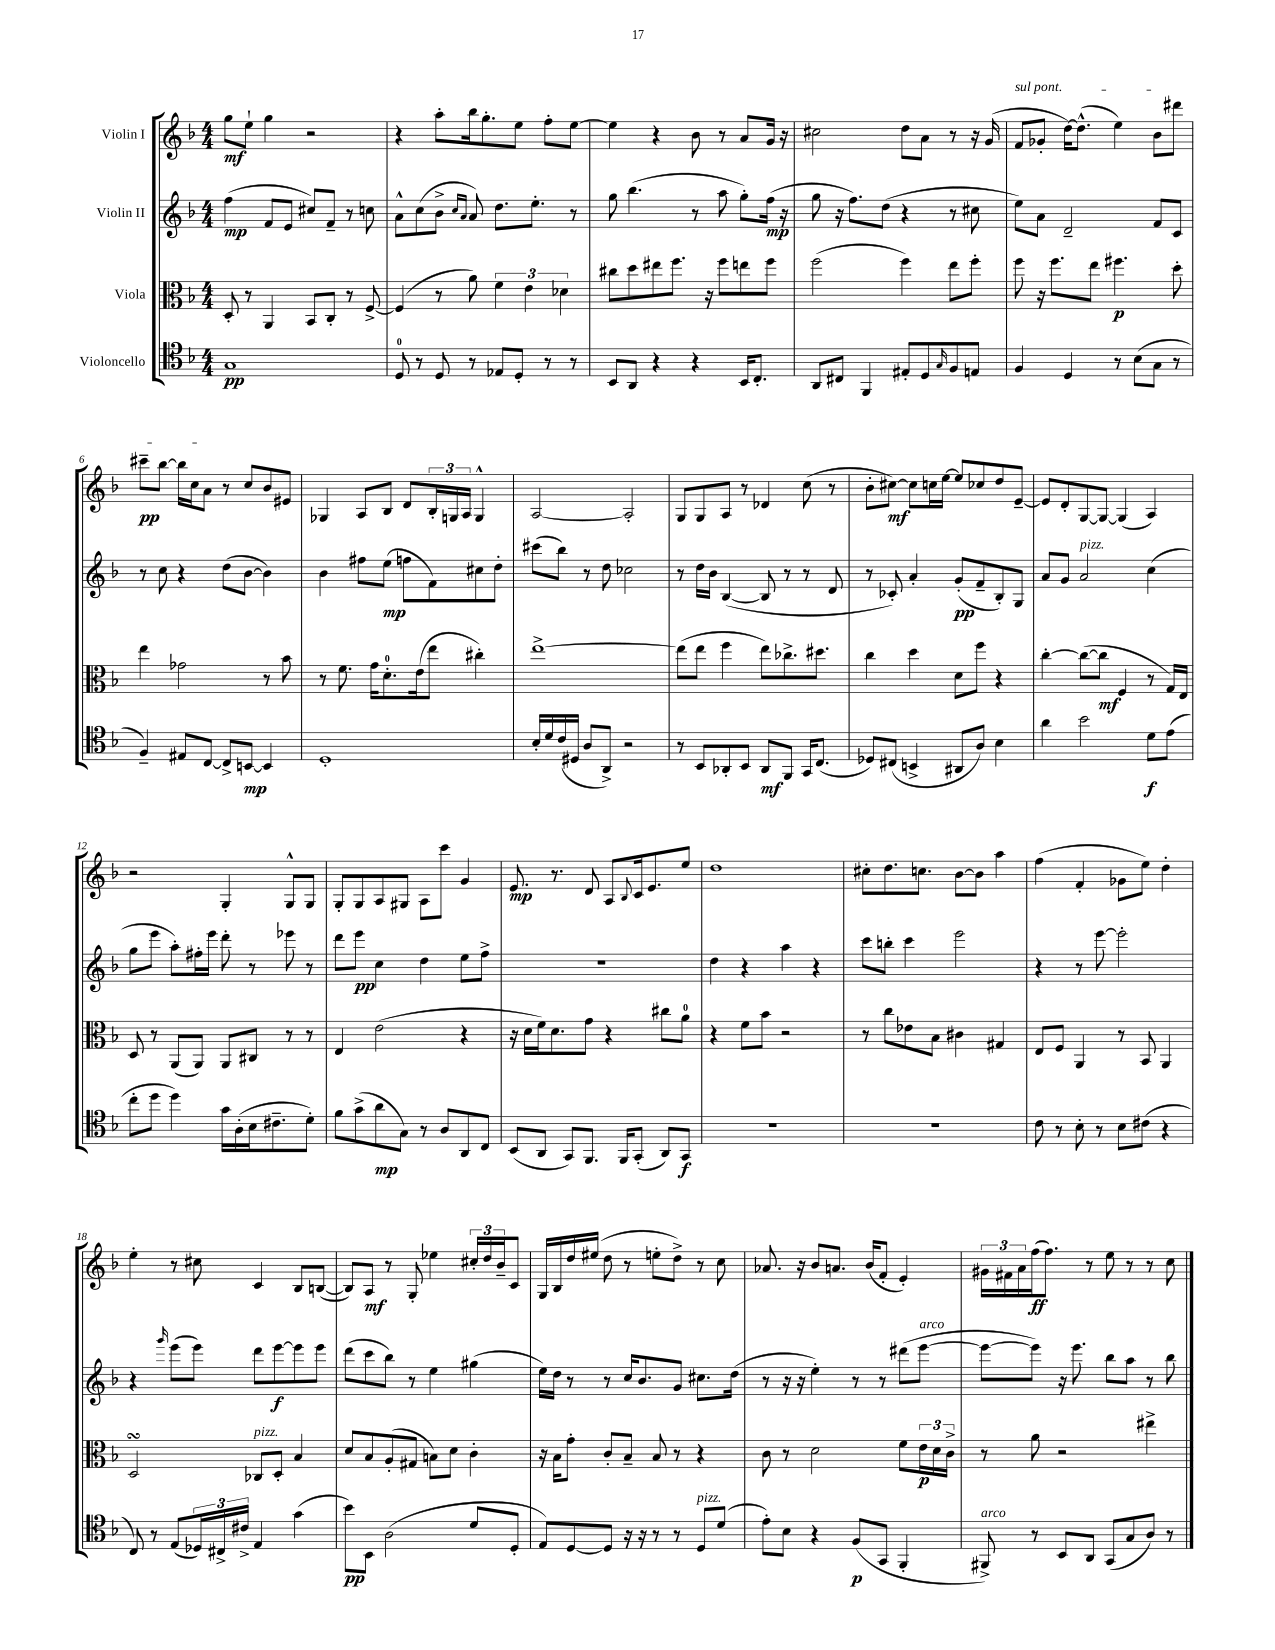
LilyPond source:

<<
\new StaffGroup <<
\new Staff = "s0" \with { instrumentName = "Violin I" } {
    \clef treble \key f \major \numericTimeSignature \time 4/4
    g''8\mf e''8-! g''4 r2 |
    r4 a''8-. bes''16 g''8.-. e''8 f''8-. e''8~ |
    e''4 r4 bes'8 r8 a'8 g'16 r16 |
    cis''2 d''8 a'8 r8 r16 g'16( |
    \once \override TextSpanner.bound-details.left.text = \markup { \italic "sul pont." } f'8\startTextSpan ges'8-. d''16~) d''8.-^( e''4) bes'8 dis'''8 |
    cis'''8--\pp bes''8~ bes''16 c''16 a'8\stopTextSpan r8 c''8 bes'8 eis'8 |
    ges4 a8 bes8 d'8 \tuplet 3/2 { bes16-. g16 a16 } g4-^ |
    a2~ a2-. |
    g8 g8 a8 r8 des'4 c''8( r8 |
    bes'8-. cis''8~\mf) cis''8 c''16 e''16~ e''8 ces''8 d''8 e'8~-- |
    e'8 d'8-. g8~ g8~ g4( a4) |
    r2 g4-. g8-^ g8 |
    g8-. g8 a8 gis8 a8 c'''8 g'4 |
    e'8.\mp r8. d'8 a8 \appoggiatura { bes8 } c'16 e'8. e''8 |
    d''1 |
    cis''8-. d''8. c''8. bes'8~ bes'8 a''4 |
    f''4( f'4-. ges'8 e''8) d''4-. |
    e''4-. r8 cis''8 c'4 bes8 b8~( |
    b8) a8\mf r8 g8-. ees''4 \tuplet 3/2 { cis''16-. d''16 bes'16-- } c'8 |
    g16 bes16 d''16 eis''16( d''8 r8 e''8-. d''8->) r8 c''8 |
    aes'8. r16 bes'8 a'8. bes'16( f'8-. e'4-.) |
    \tuplet 3/2 { gis'16 fis'16 a'16 } f''16\ff( f''8.) r8 e''8 r8 r8 c''8 \bar "|." |
}
\new Staff = "s1" \with { instrumentName = "Violin II" } {
    \clef treble \key f \major \numericTimeSignature \time 4/4
    f''4\mp( f'8 e'8 cis''8) f'8-- r8 c''8 |
    a'8-^ c''8( bes'8-> \grace { c''16 a'16 } a'8) d''8. e''8.-. r8 |
    g''8 bes''4.( r8 a''8 g''8-.) f''16\mp( r16 |
    g''8 r16 f''8.) d''8( r4 r8 cis''8 |
    e''8) a'8 d'2-- f'8 c'8 |
    r8 c''8 r4 d''8( bes'8~ bes'4) |
    bes'4 fis''8 e''8\mp( f''8 f'8) cis''8 d''8-. |
    cis'''8( bes''8) r8 d''8 ces''2 |
    r8 d''16 bes'16 bes4~( bes8 r8 r8 d'8 |
    r8 ces'8-.) a'4-. g'8-.\pp( f'8-- bes8-.) g8 |
    a'8 g'8 a'2^\markup { \italic "pizz." } c''4( |
    g''8 e'''8 a''8-.) fis''16-. e'''16 d'''8-. r8 ees'''8 r8 |
    d'''8 e'''8\pp c''4 d''4 e''8 f''8-> |
    R1 |
    d''4 r4 a''4 r4 |
    c'''8 b''8-. c'''4 e'''2 |
    r4 r8 e'''8~ e'''2-. |
    r4 \grace { g'''16 } e'''8( e'''8) d'''8 e'''8~\f e'''8 e'''8 |
    d'''8( c'''8 bes''8) r8 e''4 gis''4( |
    e''16) d''16 r8 r8 c''16 bes'8. g'8 cis''8. d''16( |
    r8 r16 r16 e''4-.) r8 r8 dis'''8( e'''8~^\markup { \italic "arco" } |
    e'''8~ e'''8) r16 e'''8. bes''8 a''8 r8 bes''8 \bar "|." |
}
\new Staff = "s2" \with { instrumentName = "Viola" } {
    \clef alto \key f \major \numericTimeSignature \time 4/4
    d8-. r8 a,4 bes,8 c8-. r8 f8~-> |
    f4( r8 a'8) \tuplet 3/2 { f'4 e'4 des'4 } |
    cis''8 d''8 eis''8 f''8. r16 f''8 e''8 f''8 |
    f''2( f''4) e''8 f''8-. |
    f''8 r16 f''8. e''8 fis''4.\p d''8-. |
    e''4 ges'2 r8 bes'8 |
    r8 f'8. g'16 d'8.-0-. e'16( e''8 cis''4-.) |
    e''1~-> |
    e''8( e''8 f''4 e''8) ces''8.-> dis''8. |
    c''4 d''4 d'8 f''8 r4 |
    c''4~-. c''8~( c''8\mf f4 r8 g16) e16 |
    d8 r8 a,8( a,8) a,8 cis8 r8 r8 |
    e4 e'2( r4 |
    r16 d'16 f'16) d'8. g'8 r4 cis''8 a'8-0 |
    r4 f'8 bes'8 r2 |
    r8 c''8 ees'8 bes8 cis'4 gis4 |
    e8 f8 a,4 r8 bes,8 a,4 |
    d2\turn ces8^\markup { \italic "pizz." } d8-. bes4 |
    d'8 bes8 a8-.( gis8 b8) d'8 c'4-. |
    r16 bes16 g'8-. c'8-. bes8-- bes8 r8 r4 |
    c'8 r8 d'2 f'8 \tuplet 3/2 { e'16\p d'16 c'16-> } |
    r8 a'8 r2 eis''4-> \bar "|." |
}
\new Staff = "s3" \with { instrumentName = "Violoncello" } {
    \clef tenor \key f \major \numericTimeSignature \time 4/4
    g1\pp |
    d8-0 r8 d8 r8 ees8 d8-. r8 r8 |
    bes,8 a,8 r4 r4 bes,16 c8.-. |
    a,8 cis8 f,4 eis8-. d8 \grace { g16 } f8 e8 |
    f4 d4 r8 bes8( g8 r8 |
    f4--) eis8 c8~ c8-> b,8~\mp b,4 |
    d1-. |
    bes16-. d'16 c'16( dis16 a8 a,8->) r2 |
    r8 bes,8 aes,8-. bes,8 aes,8\mf f,8 g,16 c8.( |
    des8) cis8( b,4-> ais,8 a8) bes4 |
    a'4 bes'2 d'8\f e'8( |
    c''8-. d''8 d''4) g'16 a16-.( bes16 cis'8.-- d'8-.) |
    f'8 g'8->( a'8\mp g8) r8 a8 a,8 c8 |
    bes,8( a,8 g,8) f,8. f,16 g,8-.( a,8) g,8\f |
    R1 |
    R1 |
    c'8 r8 bes8-. r8 bes8 cis'8( r4 |
    c8) r8 e8( \tuplet 3/2 { des16) cis16-> cis'16-> } e4 g'4( |
    bes'8\pp) bes,8 a2( d'8 d8-. |
    e8) d8~ d8 r16 r16 r8 r8 d8^\markup { \italic "pizz." } d'8( |
    e'8-.) bes8 r4 f8\p( g,8 f,4-. |
    fis,8->^\markup { \italic "arco" }) r8 bes,8 a,8 g,8( g8 a8) r8 \bar "|." |
}
>>
>>
